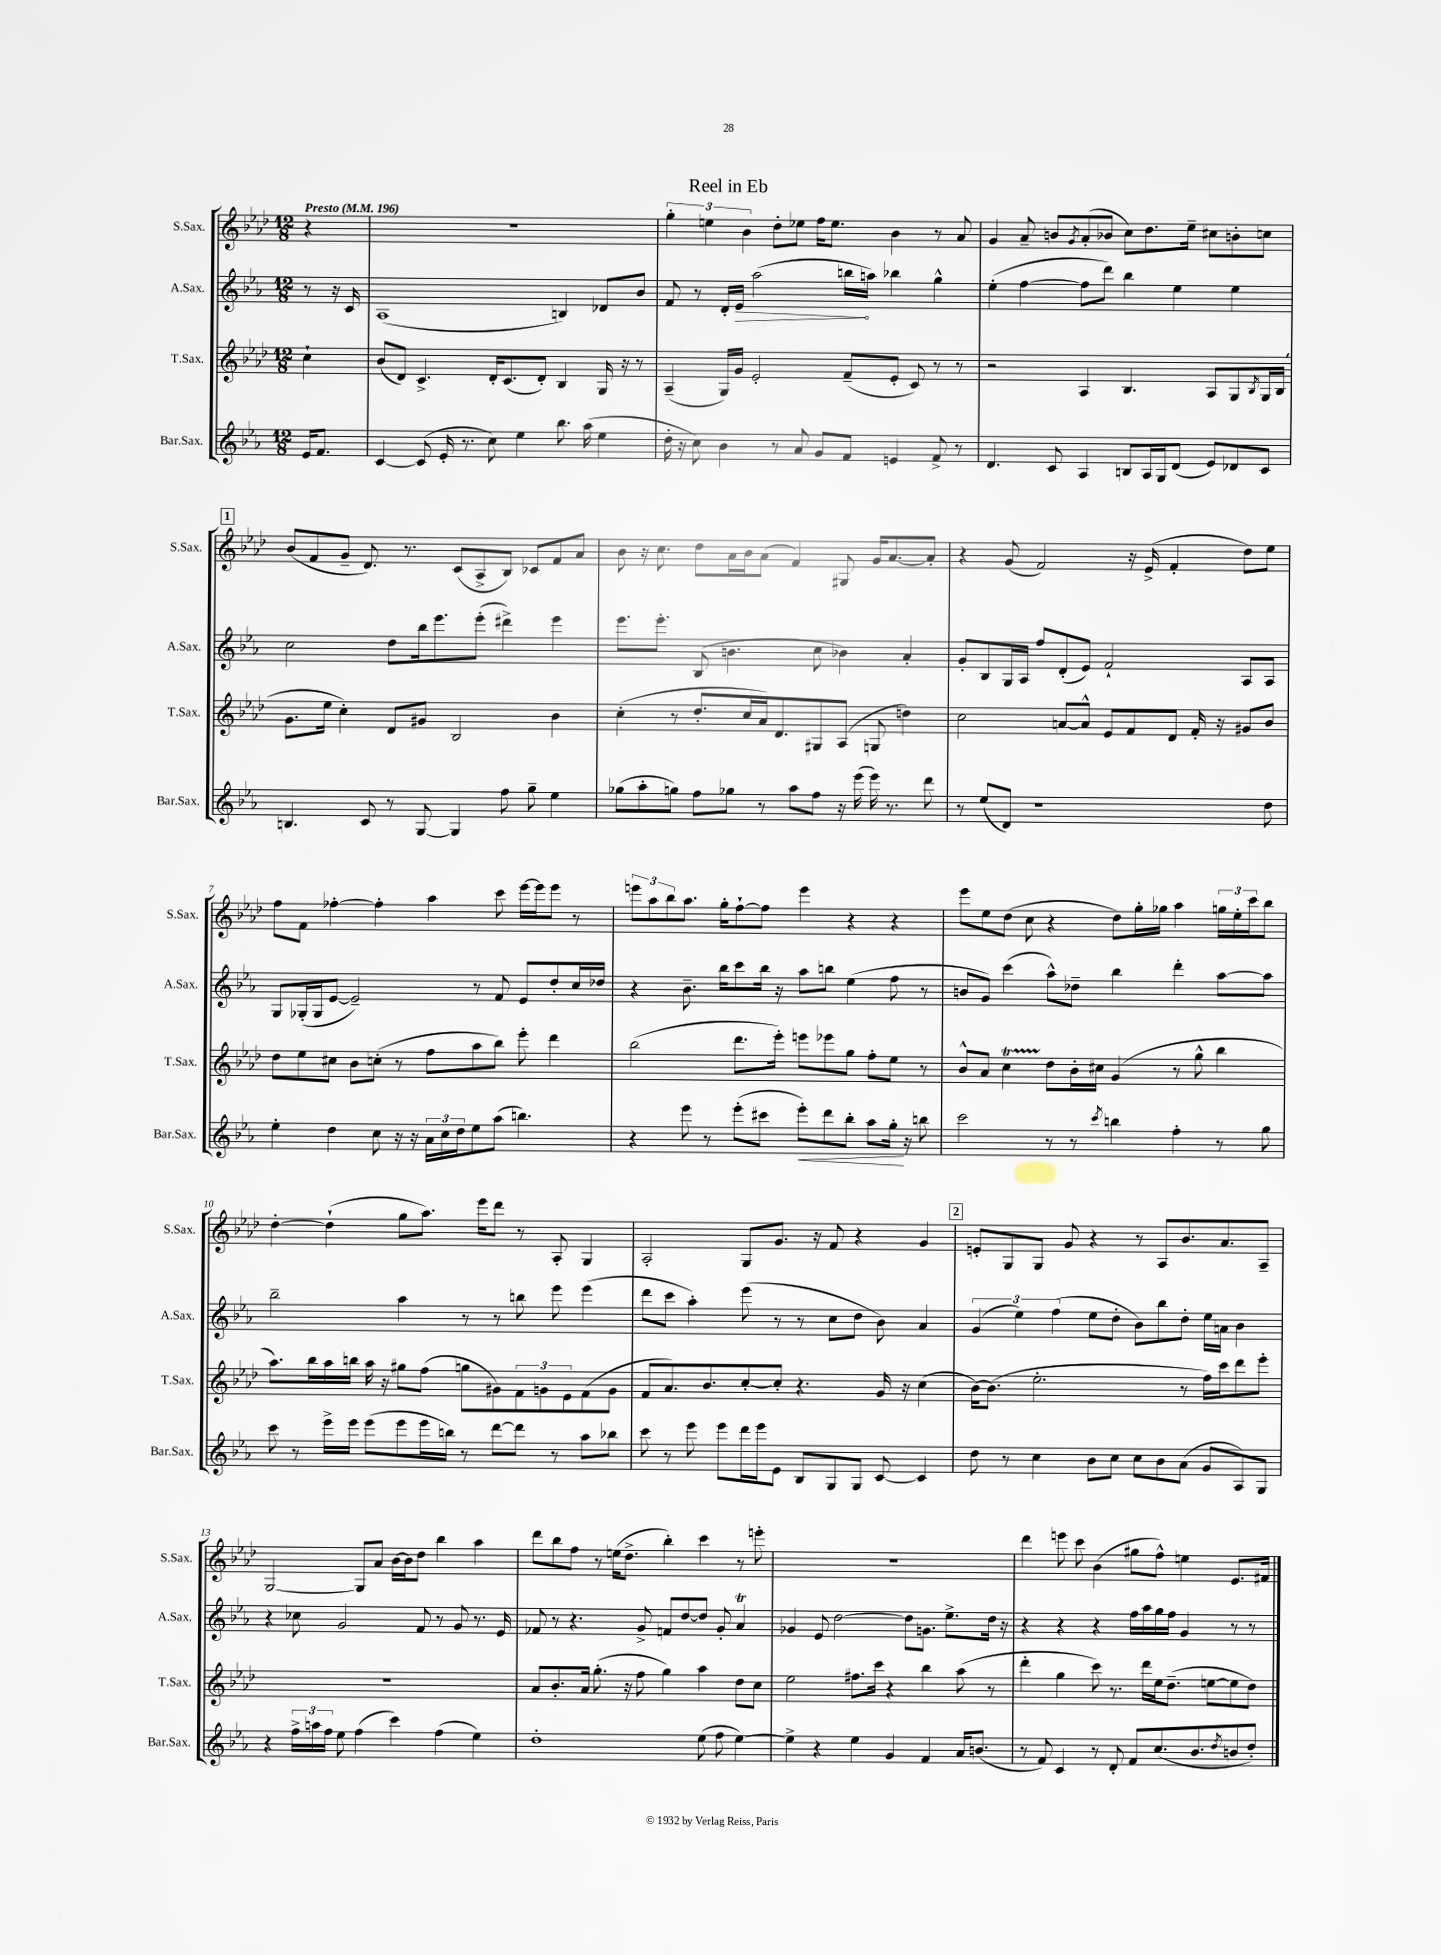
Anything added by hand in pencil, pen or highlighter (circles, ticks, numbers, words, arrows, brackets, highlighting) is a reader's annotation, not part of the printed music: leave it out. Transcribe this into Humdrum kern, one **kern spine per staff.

**kern	**dynam	**kern	**kern	**dynam	**kern
*part4	*part4	*part3	*part2	*part2	*part1
*staff4	*staff4	*staff3	*staff2	*staff2	*staff1
*I"Bar.Sax.	*	*I"T.Sax.	*I"A.Sax.	*	*I"S.Sax.
*I'Bar.Sax.	*	*I'T.Sax.	*I'A.Sax.	*	*I'S.Sax.
*clefG2	*	*clefG2	*clefG2	*	*clefG2
*k[b-e-a-]	*	*k[b-e-a-d-]	*k[b-e-a-]	*	*k[b-e-a-d-]
*M12/8	*	*M12/8	*M12/8	*	*M12/8
*MM196	*	*MM196	*MM196	*	*MM196
=	=	=	=	=	=
!	!	!	!	!	!LO:TX:a:B:t=Presto
16e-/KL	.	4cc`\	8r	.	4r
8.f/J	.	.	.	.	.
.	.	.	16r	.	.
.	.	.	16c/	.	.
=1	=1	=1	=1	=1	=1
[4c/	.	(8b-/L	(1A-	.	1.r
.	.	8d-/J)	.	.	.
(8c/]	.	4.c^/	.	.	.
16e-'/	.	.	.	.	.
8.r	.	.	.	.	.
8cc\)	.	16d-'/KL	.	.	.
.	.	(8.c/	.	.	.
4ee-\	.	.	.	.	.
.	.	8d-'/J)	.	.	.
8.bb-\	.	4B-/	4Bn/)	.	.
(16aa-\	.	.	.	.	.
4ee-\	.	16G/	8d-X/L	.	.
.	.	16r	.	.	.
.	.	8r	8b-/J	.	.
=2	=2	=2	=2	=2	=2
16dd'\	.	(4A-~/	8f/	.	6gg'\
16r	.	.	.	.	.
8cc\)	.	.	8r	.	.
.	.	.	.	.	6een\
4b-\	.	16G/LL)	16d'/LL	.	.
!	!	!	!	!LO:HP:b	!
.	.	16g/JJ	16e-/JJ	>	.
.	.	.	.	.	6b-\
.	.	2e-'/	(2aa-\	.	.
8r	.	.	.	.	8dd-'\L
8a-/	.	.	.	.	8ee-X\J
8g/L	.	.	.	.	16ff\KL
.	.	.	.	.	8.ee-\J
8f/J	.	(8f~/L	16bbn\LL	.	.
.	.	.	16aan\JJ)	]	.
4en/	.	8e-'/J	4bb-X\	.	4b-\
.	.	8c/)	.	.	.
8f^/	.	8r	4gg^^\	.	8r
8r	.	8r	.	.	8a-/
=3	=3	=3	=3	=3	=3
4.d/	.	2r	(4ee-'\	.	4g/
.	.	.	[4ff\	.	8a-~/
8c/	.	.	.	.	8bn/L
.	.	.	.	.	8qg/
4A-/	.	4A-/	8ff\L]	.	(8a-'/
.	.	.	8ddd\J)	.	8b-X/J
8Bn/L	.	4.B-/	4bb-\	.	8cc\L)
16A-/L	.	.	.	.	8.dd-\
16G/J	.	.	.	.	.
(8d/J	.	.	4ee-\	.	.
.	.	.	.	.	16ee-~\Jk
8e-/L)	.	8A-/L	.	.	8cc#X\L
8d-X/	.	8G/	4ee-\	.	8bn'\
.	.	8qB-/	.	.	.
8c/J	.	16G/L	.	.	8ccn\J
.	.	(16B-/JJ	.	.	.
!!LO:LB:g=z
!!LO:REH:place=s1:t=1
=4	=4	=4	=4	=4	=4
4.Bn/	.	8.g\L	2cc\	.	(8b-/L
.	.	.	.	.	8f/
.	.	16ee-\Jk	.	.	.
.	.	4cc'\)	.	.	8g~/J
8c/	.	.	.	.	8.d-/)
8r	.	8d-/L	8dd\L	.	.
.	.	.	.	.	8.r
[8G/	.	8g#X/J	16bb-\k	.	.
.	.	.	8.eee-\	.	.
4G/]	.	2B-/	.	.	(8c/L
.	.	.	(8eee-'\J	.	8A-^/
8ff\	.	.	4ddd#X^\)	.	8B-/J)
8gg~\	.	.	.	.	8c-X/L
4ee-\	.	4b-\	4eee-\	.	8f/
.	.	.	.	.	8a-/J
=5	=5	=5	=5	=5	=5
(8gg-X\L	.	(4cc'\	8.eee-\L	.	8b-\
8aa-'\	.	.	.	.	16r
.	.	.	8.eee-'\J	.	8.cc\
8ggn\J)	.	8r	.	.	.
8ff\L	.	8.dd-'/L	(8B-/	.	8dd-\L
8gg-X\J	.	.	4.bn\	.	16a-\L
.	.	16cc/L	.	.	16b-\J
8r	.	16a-/J)	.	.	(8a-\J
.	.	8.d-/	.	.	.
8aa-\L	.	.	.	.	4f/)
8ff\J	.	8G#X/	8cc\	.	.
16r	.	(8A-/J	4b-X\)	.	8G#X/
(16eee-\	.	.	.	.	.
16eee-\)	.	8Gn/	.	.	16g/KL
8.r	.	.	.	.	[8.a-/
.	.	4ddn\)	4a-'/	.	.
8ddd\	.	.	.	.	8a-'/J]
=6	=6	=6	=6	=6	=6
8r	.	2cc\	8g'/L	.	4r
(8ee-/L	.	.	8B-/	.	.
8d/J)	.	.	16G/L	.	(8g/
.	.	.	16A-/JJ	.	.
1r	.	.	8ff/L	.	2f/)
.	.	[8an/L	(8d'/	.	.
.	.	8a^^/J]	8e-/J)	.	.
.	.	8e-/L	2f`/	.	.
.	.	8f/	.	.	16r
.	.	.	.	.	(16e-^/
.	.	8d-/J	.	.	4f'/
.	.	16f'/	.	.	.
.	.	16r	.	.	.
.	.	8g#X/L	8A-/L	.	8dd-\L)
8dd\	.	8b-/J	8A-/J	.	8ee-\J
!!LO:LB:g=z
=7	=7	=7	=7	=7	=7
4ee-'\	.	8dd-\L	8G/L	.	8ff\L
.	.	8ee-\	(16G-X'/L	.	8f\J
.	.	.	16G-/J	.	.
4dd\	.	8cc#X\J	[8e-/J	.	[4ff-X'\
.	.	8b-\L	2e-~/])	.	.
8cc\	.	(8ccn'\J	.	.	4ff-'\]
16r	.	8r	.	.	.
16r	.	.	.	.	.
24a-\LL	.	8ff\L	.	.	4aa-\
24cc\	.	.	.	.	.
24dd\J	.	.	.	.	.
8ee-\	.	8aa-\	8r	.	.
(8aa-\J	.	8bb-\J)	8f/	.	8ccc\
4.bbn\)	.	8eee-'\	8e-/L	.	[16eee-\LL
.	.	.	.	.	16eee-\J]
.	.	4ddd-\	8dd'/	.	8eee-\J
.	.	.	16cc/L	.	8r
.	.	.	16dd-X/JJ	.	.
=8	=8	=8	=8	=8	=8
4r	.	(2bb-\	4r	.	12eeen\L
.	.	.	.	.	12aa-\
.	.	.	.	.	12bb-\
8eee-\	.	.	8.b-~\	.	8.aa-\J
8r	.	.	.	.	.
.	.	.	16bb-\KL	.	16gg'\KL
(8eee-'\L	.	8.ddd-\L	8ccc\	.	[8ff`\
8ccc#X\J	.	.	16bb-\Jk	.	8ff\J]
.	.	16eee-'\Jk)	16r	.	.
!	!LO:HP:b	!	!	!	!
8eee-'\L)	<	8eeen\L	8aa-\L	.	4eee\
8ddd\	.	8eee-X\	8bbn\J	.	.
8bb-'\J	.	8gg\J	(4ee-\	.	4r
8aa-\L	.	8ff'\L	.	.	.
16gg'\Jk	.	8ee-\J	8ff\	.	4r
16r	[	.	.	.	.
8bbn\	.	8r	8r	.	.
=9	=9	=9	=9	=9	=9
2ccc\	.	8b-^^/L	8bn/L	.	8eee-\L
.	.	8a-/J	8g/J)	.	8ee-\
.	.	4cct\	(4ccc\	.	(8dd-\J
.	.	.	.	.	8cc\
8r	.	8dd-\L	8aa-^^\L)	.	4r
8r	.	16b-'\L	8dd-X~\J	.	.
.	.	16cc#X\JJ	.	.	.
8qccc/	.	.	.	.	.
4bbn\	.	(4g/	4bb-\	.	8dd-\L)
.	.	.	.	.	16gg'\L
.	.	.	.	.	16gg-X\JJ
4ff'\	.	8r	4ddd'\	.	4aa-\
.	.	8gg^^\	.	.	.
8r	.	4bb-\	[8aa-\L	.	24ggn\LL
.	.	.	.	.	24ee-'\
.	.	.	.	.	24ccc\J
8gg\	.	.	8aa-\J]	.	8bb-\J
!!LO:LB:g=z
=10	=10	=10	=10	=10	=10
8ccc\	.	8.aa-\L)	2bb-~\	.	[4dd-'\
8r	.	.	.	.	.
.	.	16bb-\L	.	.	.
16eee-^\LL	.	16aa-\	.	.	(4dd-`\]
16eee-\JJ	.	16bbn\JJ	.	.	.
(8eee-\L	.	16aa-\	.	.	.
.	.	16r	.	.	.
8eee-\	.	8gg#X\L	4aa-\	.	8gg\L
16eee-\L	.	(8ff\J	.	.	8.aa-\J)
16bbn\JJ)	.	.	.	.	.
8r	.	8ggn\L	8r	.	.
.	.	.	.	.	16eee-\KL
[8ddd\L	.	8g#X\)	8r	.	8ddd-\J
8ddd\J]	.	12f\	8bbn\	.	8r
.	.	12gn\	.	.	.
8r	.	.	8eee-\	.	8A-'/
.	.	12e-\	.	.	.
8aa-\L	.	(8f\	(4eee-\	.	4G/
8bb-X\J	.	8g\J	.	.	.
=11	=11	=11	=11	=11	=11
8ccc\	.	8f/L	8ddd\L	.	2A-'/
8r	.	8.a-/)	8ccc\J	.	.
8eee-\	.	.	4aa-'\)	.	.
.	.	8.b-/	.	.	.
8eee-\L	.	.	.	.	.
16ddd\L	.	[8cc'/	(8eee-\	.	8G/L
16eee-\J	.	.	.	.	.
8e-\J	.	8cc'/J]	8r	.	8.g/J
8B-/L	.	4.r	8r	.	.
.	.	.	.	.	16r
8G/	.	.	8cc\L	.	8f/
8G/J	.	.	8dd\J	.	4r
[8c/	.	16g/	8b-\)	.	.
.	.	16r	.	.	.
4c/]	.	(4cc\	4a-/	.	4g/
!!LO:REH:place=s1:t=2
=12	=12	=12	=12	=12	=12
8dd\	.	[16b-\KL)	(6g/	.	8en'/L
.	.	(8.b-\J]	.	.	.
8r	.	.	.	.	8G/
.	.	.	6ee-\)	.	.
4cc\	.	2.ee-'\	.	.	8G/J
.	.	.	(6ff\	.	.
.	.	.	.	.	8g/
8b-\L	.	.	8ee-\L	.	4r
8cc\J	.	.	8dd'\J	.	.
8cc\L	.	.	8b-\L)	.	8r
8b-\	.	.	8bb-\	.	8A-/L
(8a-\J	.	8r	8dd'\J	.	8.b-/
8g/L	.	16ff\LL)	16ee-\LL	.	.
.	.	16ccc\J	16an\JJ	.	8.a-/
8A-/)	.	8ddd-\	4b-\	.	.
8G/J	.	8eee-'\J	.	.	8A-~/J
!!LO:LB:g=z
=13	=13	=13	=13	=13	=13
4r	.	1.r	4r	.	[2G/
24ff^\LL	.	.	8cc-X\	.	.
24aan\	.	.	.	.	.
24ff\JJ	.	.	.	.	.
8ee-\	.	.	2g/	.	.
(4ff\	.	.	.	.	8G/L]
.	.	.	.	.	8a-/J
4ccc\)	.	.	.	.	[16b-\LL
.	.	.	.	.	16b-\J]
.	.	.	8f/	.	8dd-\J
(4ff\	.	.	8r	.	4bb-\
.	.	.	8g/	.	.
4ee-\)	.	.	8.r	.	4aa-\
.	.	.	16e-/	.	.
=14	=14	=14	=14	=14	=14
1dd'	.	8a-/L	8f-X/	.	8ddd-\L
.	.	8.b-'/	8r	.	8bb-\
.	.	.	4.r	.	8ff\J
.	.	16a-/Jk	.	.	.
.	.	(8.gg'\	.	.	8r
.	.	.	.	.	(16een\KL
.	.	16r	.	.	8.dd-^\J
.	.	8ff\	8g^/	.	.
.	.	4gg\)	8fn/L	.	4bb-'\)
.	.	.	[8dd/	.	.
(8ee-\	.	4aa-\	8dd/J]	.	4ccc\
8ff\	.	.	8g'/	.	.
[4ee-\)	.	8dd-\L	4a-T/	.	8r
.	.	8cc\J	.	.	8eeen'\
=15	=15	=15	=15	=15	=15
4ee-^\]	.	2ee-\	4g-X/	.	1.r
4r	.	.	8e-/	.	.
.	.	.	[2dd\	.	.
4ee-\	.	8.ff#X\L	.	.	.
.	.	16ccc\Jk	.	.	.
4g/	.	4r	.	.	.
.	.	.	8dd\L]	.	.
4f/	.	4bb-\	8.gn\J	.	.
.	.	.	8.ee-^\L	.	.
16a-/KL	.	(8aa-\	.	.	.
(8.bn/J	.	.	.	.	.
.	.	8r	16dd\Jk	.	.
.	.	.	16r	.	.
=16	=16	=16	=16	=16	=16
8r	.	4ddd-'\	4r	.	4ddd-\
8f/)	.	.	.	.	.
4c/	.	4gg\	4r	.	8eeen\
.	.	.	.	.	8ccc\
8r	.	8ccc\)	4r	.	(4b-\
8d'/	.	8.r	.	.	.
8f/L	.	.	16ff\LL	.	8gg#X\L
.	.	16ddd-\LL	16aa-\	.	.
(8.cc/	.	16ee-\J	16gg\	.	8ff^^\J)
.	.	(8.dd-~\J	16ff\JJ	.	.
.	.	.	4g/	.	4een\
8.b-/	.	.	.	.	.
.	.	[8een\L	.	.	.
8qdd/	.	.	.	.	.
8bn/	.	8ee\]	8r	.	8.e-/L
8dd'/J)	.	8dd-\J)	8r	.	.
.	.	.	.	.	16f#X/Jk
==	==	==	==	==	==
*-	*-	*-	*-	*-	*-
